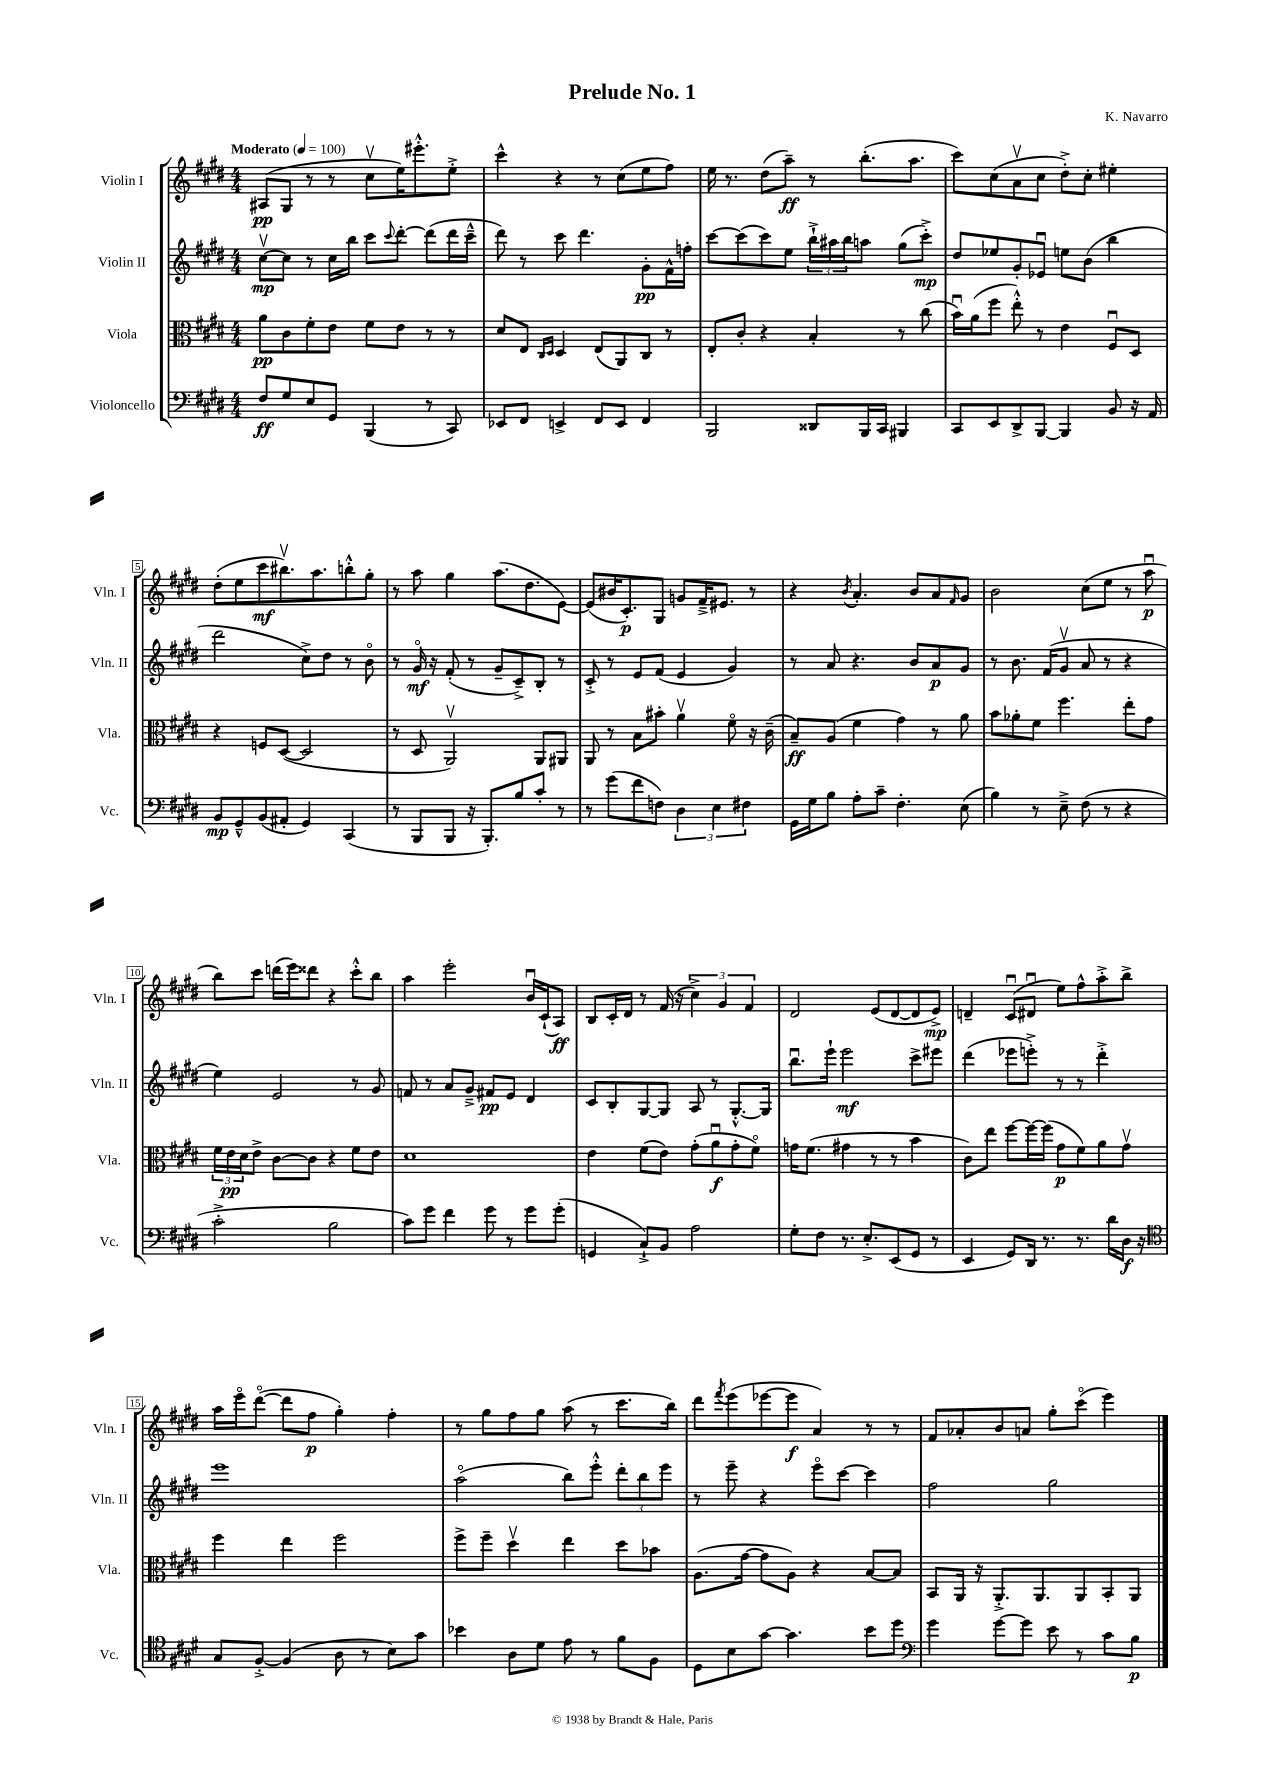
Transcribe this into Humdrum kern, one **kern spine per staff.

**kern	**kern	**kern	**kern
*staff4	*staff3	*staff2	*staff1
*clefF4	*clefC3	*clefG2	*clefG2
*k[f#c#g#d#]	*k[f#c#g#d#]	*k[f#c#g#d#]	*k[f#c#g#d#]
*M4/4	*M4/4	*M4/4	*M4/4
*MM100	*MM100	*MM100	*MM100
8F#	8a	[8cc#v	(8A#
8G#	8c#	8cc#]	8G#
8E	8f#'	8r	8r
8GG#	8e	16cc#	8r
.	.	16bb	.
(4BBB	8f#	8ccc#	8cc#v
.	.	8qqccc#	.
.	8e	[8ddd#'	16ee)
.	.	.	8.eee#'^^
8r	8r	(8ddd#]	.
8CC#)	8r	16ddd#	8ee'^
.	.	16ccc#~^^	.
=	=	=	=
8EE-	8d#	8ddd#)	4ccc#^^
8FF#	8E	8r	.
.	16qqC#	.	.
.	16qqD#	.	.
4EE^	4D#	8ccc#	4r
.	.	4.ddd#	.
8FF#	(8E	.	8r
8EE	8AA)	.	(8cc#
4FF#	8C#	8g#'	8ee
.	8r	16f#^^	8ff#)
.	.	16ff'	.
=	=	=	=
2BBB	8E'	[8ccc#	16ee
.	.	.	8.r
.	8c#'	(8ccc#]	.
.	4r	8ccc#)	(8dd#
.	.	8ee	8aa~)
8DD##	4B'	24bb`^	8r
.	.	24aa#	.
.	.	24bb	.
16BBB	.	8aa	(8.bb'
16CC#	.	.	.
4BBB#	8r	(8gg#	.
.	.	.	8.aa
.	(8cc#	8ccc#'^)	.
=	=	=	=
8CC#	16bu)	8dd#	8ccc#)
.	(16a	.	.
8EE	8ff#	8ee-	(8cc#
8DD#^	8ee'^^)	8g#'	8av
[8BBB	8r	8e-u	8cc#
4BBB]	4e	8ee	8dd#'^)
.	.	(8b	8cc#'
8BB	8F#u	4bb	4ee#'
16r	8D#	.	.
16AA	.	.	.
=	=	=	=
8BB	4r	2ddd#	(8dd#'
8GG#~^^	.	.	8ee
(8BB	8F	.	8ccc#
8AA#'	([8D#	.	8.bb#v)
4GG#)	2D#]	8cc#^)	.
.	.	.	8.aa
.	.	8dd#	.
(4CC#	.	8r	8bb'^^
.	.	8bo	8gg#'
=	=	=	=
8r	8r	8r	8r
8BBB	8D#	16g#o	8aa
.	.	16r	.
8BBB	2AAv)	(8f#'	4gg#
16r	.	8r	.
8.BBB')	.	.	.
.	.	8g#~	(8.aa
8B	.	8c#~^)	.
.	.	.	8.dd#
8c#'	8AA	8B'	.
8r	8AA#	8r	[8e)
=	=	=	=
8r	8AA	8c#'^	(8e]
(8g#	8r	8r	16b#
.	.	.	8.c#')
8f#	8B	8e	.
8F)	8b#'	(8f#	8G#
6D#	4av	4e	8g
.	.	.	16f#~^
6E	.	.	.
.	.	.	8.e#
.	8f#o	4g#)	.
6F#	.	.	.
.	16r	.	8r
.	(16c#~	.	.
=	=	=	=
16GG#	8B~)	8r	4r
16G#	.	.	.
8B	(8A	8a	.
.	.	.	8qb
8A'	4f#	4.r	4.a'
8c#~	.	.	.
4.F#'	4g#)	.	.
.	.	8b	8b
.	8r	8a	8a
.	.	.	16qqf#
(8E	8a	8g#	8g#
=	=	=	=
4B)	8b	8r	2b
.	8a-'	8.b	.
8r	8f#	.	.
.	.	(16f#	.
8E~^	4.ff#	8g#v	.
(8F#	.	8a	(8cc#
8r	.	8r	8ee
4r	8ee'	4r	8r
.	8g#	.	8aau
=	=	=	=
2c#'^	24f#	4ee)	8bb)
.	24e	.	.
.	24d#	.	.
.	8e^	.	8ccc#
.	[8c#	2e	(16ddd
.	.	.	16eee)
.	8c#]	.	8ddd##
2B	4r	.	4r
.	8f#	8r	8ccc#'^^
.	8e	8g#	8bb
=	=	=	=
8c#)	1d#	8f	4aa
8g#	.	8r	.
4f#	.	8a	2eee'
.	.	8g#~^	.
8g#	.	8f#	.
8r	.	8e	.
8g#	.	4d#	16bu
.	.	.	(16c#`
(8g#'	.	.	8A)
=	=	=	=
4GG	4e	8c#	8B
.	.	8B'	16c#'
.	.	.	16d#
8C#`^)	(8f#	[8G#	8r
8BB	8e)	8G#]	(16f#
.	.	.	16r
2A	(8g#'	8A	6cc#^)
.	8au	8r	.
.	.	.	6g#
.	8g#'	[8.G#'^^	.
.	.	.	6f#
.	8f#o)	.	.
.	.	16G#]	.
=	=	=	=
8G#'	16g	8.bbu	2d#
.	(8.f#	.	.
8F#	.	.	.
.	.	16eee`	.
8.r	4g#	2eee	.
8.E'^	.	.	.
.	8r	.	(8e
(8EE	8r	.	[8d#
8GG#	4b	8ccc#^	8d#]
8r	.	8eee#	8e^)
=	=	=	=
4EE	8c#)	(4ddd#	4d~
.	8ee	.	.
8GG#)	[8ff#	8eee-	(8c#u
16DD#	16ff#_	8eee'^)	8d#u
8.r	(16ff#]	.	.
.	8g#	8r	8ee)
8.r	8f#)	8r	8ff#^^
.	8a	4ddd#'^	8aa'^
16d#	.	.	.
16D#	8g#v	.	8bb^
16r	.	.	.
=	=	=	=
*clefC4	*	*	*
8G#	4ff#	1eee	16aa
.	.	.	16eeeo
[8F#'^	.	.	([8ddd#o
(4F#]	4ee	.	8ddd#]
.	.	.	8ff#
8A	2ff#	.	4gg#')
8r	.	.	.
8B)	.	.	4ff#'
8g#	.	.	.
=	=	=	=
4b-	8ff#^	(2aao	8r
.	8ff#~	.	8gg#
8A	4dd#v	.	8ff#
8d#	.	.	8gg#
8e	4ee	8bb)	(8aa
8r	.	8eee'^^	8r
8f#	8dd#	12ddd#'	8.ccc#
.	.	12bb	.
8F#	8b-	.	.
.	.	12eee	.
.	.	.	16bb)
=	=	=	=
8D#	(8.A	8r	8ddd#
.	.	.	8qfff#
8B	.	8eee~	(8eee
.	[16g#	.	.
[8g#	8g#]	4r	[8eee-
4.g#]	8A)	.	8eee-]
.	4r	8eeeo	4a)
.	.	[8ccc#	.
8b	[8B	4ccc#]	8r
8dd#	8B]	.	8r
=	=	=	=
*clefF4	*	*	*
4g#	8BB	2ff#	8f#
.	16AA	.	8a-'
.	16r	.	.
[8g#	8.AA'^	.	8b
8g#]	.	.	8a
.	8.AA	.	.
8e	.	2gg#	8gg#'
8r	8AA	.	(8ccc#o
8c#	8BB'	.	4eee)
8B	8AA	.	.
==	==	==	==
*-	*-	*-	*-
